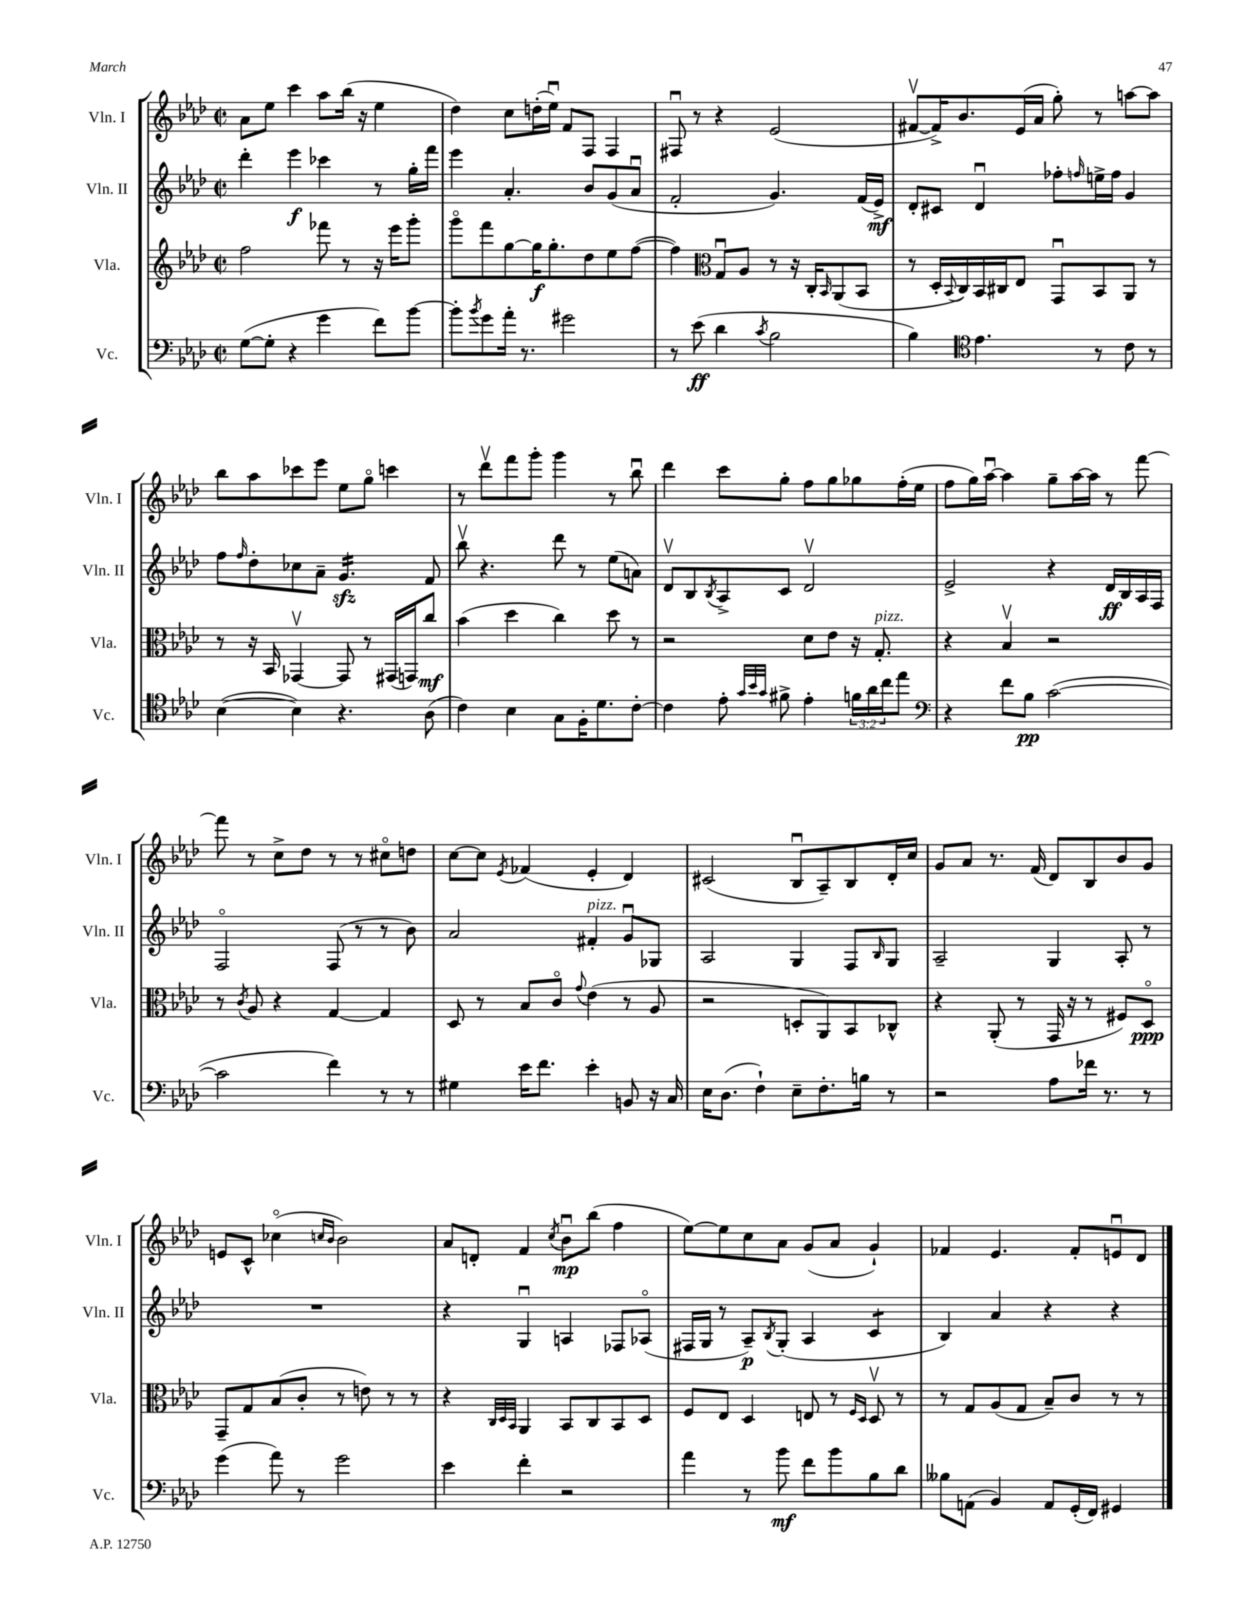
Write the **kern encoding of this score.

**kern	**dynam	**kern	**dynam	**kern	**dynam	**kern	**dynam
*part4	*part4	*part3	*part3	*part2	*part2	*part1	*part1
*staff4	*staff4	*staff3	*staff3	*staff2	*staff2	*staff1	*staff1
*I"Vc.	*	*I"Vla.	*	*I"Vln. II	*	*I"Vln. I	*
*I'Vc.	*	*I'Vla.	*	*I'Vln. II	*	*I'Vln. I	*
*clefF4	*	*clefG2	*	*clefG2	*	*clefG2	*
*k[b-e-a-d-]	*	*k[b-e-a-d-]	*	*k[b-e-a-d-]	*	*k[b-e-a-d-]	*
*M2/2	*	*M2/2	*	*M2/2	*	*M2/2	*
*met(c|)	*	*met(c|)	*	*met(c|)	*	*met(c|)	*
=46	=46	=46	=46	=46	=46	=46	=46
([8G\L	.	2ff\	.	4ddd-'\	.	8a-\L	.
8G'\J]	.	.	.	.	.	8ee-\J	.
4r	.	.	.	4eee-\	f	4ccc\	.
4g\	.	8fff-X\	.	4ccc-X\	.	8aa-\L	.
.	.	8r	.	.	.	(16bb-\Jk	.
.	.	.	.	.	.	16r	.
8f\L)	.	16r	.	8r	.	4ee-\	.
.	.	16eee-\KL	.	.	.	.	.
[8b-\J	.	8ggg'\J	.	16gg'\LL	.	.	.
.	.	.	.	16fff\JJ	.	.	.
=47	=47	=47	=47	=47	=47	=47	=47
8b-'\L]	.	8ggg\L	.	4eee-\	.	4dd-\)	.
8qb-/	.	.	.	.	.	.	.
8g\	.	8fff\	.	.	.	.	.
16a-'\Jk	.	[8gg\	.	4.a-'/	.	8cc\L	.
8.r	.	.	.	.	.	.	.
.	.	16gg\K]	f	.	.	(16ddn'\L	.
.	.	8.gg'\	.	.	.	16ee-u\JJ)	.
2g#X\	.	.	.	.	.	8f/L	.
.	.	8dd-\	.	8b-/L	.	8F/J	.
.	.	8ee-\	.	(8g/	.	4F/	.
.	.	([8ff\J	.	8a-u/J	.	.	.
=48	=48	=48	=48	=48	=48	=48	=48
8r	.	4ff\])	.	2f'/	.	8F#Xu/	.
(8e-\	ff	.	.	.	.	8r	.
*	*	*clefC3	*	*	*	*	*
4d-\	.	8Gu/L	.	.	.	4r	.
.	.	8A-/J	.	.	.	.	.
8qc/	.	.	.	.	.	.	.
2B-\	.	8r	.	4.g/)	.	(2e-/	.
.	.	16r	.	.	.	.	.
.	.	16C'/KL	.	.	.	.	.
.	.	16qqBB-/	.	.	.	.	.
.	.	(8AA-/	.	.	.	.	.
.	.	8BB-/J	.	(16f/LL	.	.	.
.	.	.	.	16e-^/JJ)	mf	.	.
=49	=49	=49	=49	=49	=49	=49	=49
4B-\)	.	8r	.	8d-'/L	.	[8f#Xv/L	.
.	.	16D-'/LL	.	8c#X/J	.	16f#^/K])	.
.	.	8qqBB-/	.	.	.	.	.
.	.	16C/)	.	.	.	8.b-/	.
*clefC4	*	*	*	*	*	*	*
4.e-\	.	16BB-/	.	4d-u/	.	.	.
.	.	16C#X/J	.	.	.	.	.
.	.	8E-/J	.	.	.	(16e-/L	.
.	.	.	.	.	.	16a-/JJ	.
.	.	8GGu/L	.	8ff-X'\L	.	8gg'\)	.
.	.	.	.	16qqffn/	.	.	.
8r	.	8BB-/	.	16een^\L	.	8r	.
.	.	.	.	16ff\JJ	.	.	.
8c\	.	8AA-/J	.	4g/	.	[8aan\L	.
8r	.	8r	.	.	.	8aa\J]	.
!!LO:LB:g=z
=50	=50	=50	=50	=50	=50	=50	=50
([4B-\	.	8r	.	8ff\L	.	8bb-\L	.
.	.	.	.	16qqff/	.	.	.
.	.	16r	.	8dd-'\	.	8aa-\	.
.	.	16BB-/	.	.	.	.	.
4B-\])	.	[4GG-Xv/	.	8cc-X\	.	8ccc-X\	.
.	.	.	.	8a-~\J	.	8eee-\J	.
*	*	*	*	*tremolo	*	*	*
4.r	.	8GG-/]	.	16gzz/LL	.	8ee-\L	.
.	.	.	.	16gzz/	.	.	.
.	.	8r	.	16gzz/	.	8gg\J	.
.	.	.	.	16gzz/	.	.	.
.	.	(16GG#X/LL	.	16gzz/	.	4cccn\	.
.	.	16GGn/J)	.	16gzz/JJ	.	.	.
*	*	*	*	*Xtremolo	*	*	*
(8A-\	.	8cc/J	mf	8f/	.	.	.
=51	=51	=51	=51	=51	=51	=51	=51
4c\)	.	(4b-\	.	8bb-v\	.	8r	.
.	.	.	.	4.r	.	8ddd-v\L	.
4B-\	.	4dd-\	.	.	.	8fff\	.
.	.	.	.	.	.	8ggg'\J	.
8G\L	.	4cc\)	.	8ddd-\	.	4ggg\	.
16F'\K	.	.	.	8r	.	.	.
8.d-\	.	.	.	.	.	.	.
.	.	8dd-\	.	(8ee-\L	.	8r	.
[8c'\J	.	8r	.	8an\J)	.	8bb-u\	.
=52	=52	=52	=52	=52	=52	=52	=52
4c\]	.	2r	.	8d-v/L	.	4ddd-\	.
.	.	.	.	8B-/	.	.	.
.	.	.	.	8qB-/	.	.	.
8e-'\	.	.	.	8A-^/	.	8ccc\L	.
32qqg/LLL	.	.	.	.	.	.	.
32qqb-/	.	.	.	.	.	.	.
32qqg/JJJ	.	.	.	.	.	.	.
8f#X^\	.	.	.	8c/J	.	8gg'\J	.
4e-'\	.	8d-\L	.	2d-v/	.	8ff\L	.
.	.	8e-\J	.	.	.	8gg\	.
24fn\LL	.	16r	.	.	.	8gg-X\	.
24a-\	.	.	.	.	.	.	.
!	!	!LO:TX:a:i:t=pizz.	!	!	!	!	!
.	.	8.G'/	.	.	.	.	.
24cc\J	.	.	.	.	.	.	.
8ee-\J	.	.	.	.	.	(16ff'\L	.
.	.	.	.	.	.	16ee-\JJ	.
=53	=53	=53	=53	=53	=53	=53	=53
*clefF4	*	*	*	*	*	*	*
4r	.	4r	.	2e-^/	.	8ff\L	.
.	.	.	.	.	.	16gg\L)	.
.	.	.	.	.	.	[16aa-u\JJ	.
8f\L	.	4B-v/	.	.	.	4aa-\]	.
8B-\J	pp	.	.	.	.	.	.
([2c\	.	2r	.	4r	.	8gg~\L	.
.	.	.	.	.	.	[16aa-\L	.
.	.	.	.	.	.	16aa-\JJ]	.
.	.	.	.	16d-/LL	ff	8r	.
.	.	.	.	16B-/	.	.	.
.	.	.	.	16A-/	.	[8fff\	.
.	.	.	.	16F/JJ	.	.	.
!!LO:LB:g=z
=54	=54	=54	=54	=54	=54	=54	=54
2c\]	.	8r	.	2F/	.	8fff\]	.
.	.	8qc/	.	.	.	.	.
.	.	8A-/	.	.	.	8r	.
.	.	4r	.	.	.	8cc^\L	.
.	.	.	.	.	.	8dd-\J	.
4f\)	.	[4G/	.	(8F/	.	8r	.
.	.	.	.	8r	.	8r	.
8r	.	4G/]	.	8r	.	8cc#X\L	.
8r	.	.	.	8b-\)	.	8ddn\J	.
=55	=55	=55	=55	=55	=55	=55	=55
4G#X\	.	8D-/	.	2a-/	.	[8cc\L	.
.	.	8r	.	.	.	8cc\J]	.
.	.	.	.	.	.	8qe-/	.
16e-\KL	.	8B-/L	.	.	.	(4f-X/	.
8.f\J	.	.	.	.	.	.	.
.	.	8c/J	.	.	.	.	.
.	.	8qqg/	.	.	.	.	.
!	!	!	!	!LO:TX:a:i:t=pizz.	!	!	!
4e-'\	.	(4e-\	.	4f#X'/	.	4e-'/	.
8BBn/	.	8r	.	8gu/L	.	4d-/)	.
16r	.	8A-/	.	8G-X/J	.	.	.
16C/	.	.	.	.	.	.	.
=56	=56	=56	=56	=56	=56	=56	=56
16E-\KL	.	2r	.	2A-/	.	(2c#X/	.
(8.D-\J	.	.	.	.	.	.	.
4F`\)	.	.	.	.	.	.	.
8E-~\L	.	8Dn'/L	.	4G/	.	8B-u/L	.
8.F'\	.	8AA-/)	.	.	.	8A-~/)	.
.	.	8BB-/	.	8F/L	.	8B-/	.
16Bn\Jk	.	.	.	.	.	.	.
.	.	.	.	16qqB-/	.	.	.
8r	.	8C-X^^/J	.	8G/J	.	16d-'/L	.
.	.	.	.	.	.	16cc/JJ	.
=57	=57	=57	=57	=57	=57	=57	=57
2r	.	4r	.	2A-~/	.	8g/L	.
.	.	.	.	.	.	8a-/J	.
.	.	(8AA-'/	.	.	.	8.r	.
.	.	8r	.	.	.	.	.
.	.	.	.	.	.	(16f/	.
8A-\L	.	16GG/	.	4G/	.	8d-/L)	.
.	.	16r	.	.	.	.	.
16f-X\Jk	.	8r	.	.	.	8B-/	.
8.r	.	.	.	.	.	.	.
.	.	8F#X/L)	.	8A-'/	.	8b-/	.
8r	.	8D-/J	ppp	8r	.	8g/J	.
!!LO:LB:g=z
=58	=58	=58	=58	=58	=58	=58	=58
(4g\	.	8GG~/L	.	1r	.	8en/L	.
.	.	8G/	.	.	.	8c^^/J	.
8a-\)	.	(8B-/	.	.	.	(4cc-X\	.
8r	.	8c'/J	.	.	.	.	.
.	.	.	.	.	.	16qqccn/LL	.
.	.	.	.	.	.	16qqb-/JJ	.
2g\	.	8r	.	.	.	2b-\)	.
.	.	8en\)	.	.	.	.	.
.	.	8r	.	.	.	.	.
.	.	8r	.	.	.	.	.
=59	=59	=59	=59	=59	=59	=59	=59
4e-\	.	4r	.	4r	.	8a-/L	.
.	.	.	.	.	.	8dn'/J	.
.	.	32qqC/LLL	.	.	.	.	.
.	.	32qqD-/	.	.	.	.	.
.	.	32qqBB-/JJJ	.	.	.	.	.
4f'\	.	4AA-/	.	4Gu/	.	4f/	.
.	.	.	.	.	.	8qcc/	.
2r	.	8BB-/L	.	4An/	.	8b-u\L	mp
.	.	8C/	.	.	.	(8bb-\J	.
.	.	8BB-/	.	8F-X/L	.	4ff\	.
.	.	8D-/J	.	(8A-X/J	.	.	.
=60	=60	=60	=60	=60	=60	=60	=60
4a-\	.	8F/L	.	16F#X/LL	.	[8ee-\L)	.
.	.	.	.	16G/JJ	.	.	.
.	.	8E-/J	.	8r	.	8ee-\]	.
8r	.	4D-/	.	8A-~/L)	p	8cc\	.
.	.	.	.	8qB-/	.	.	.
8b-\	mf	.	.	(8G'/J	.	8a-\J	.
8f\L	.	8En/	.	4A-/	.	(8g/L	.
8b-\	.	8r	.	.	.	8a-/J	.
.	.	16qqF/LL	.	.	.	.	.
.	.	16qqD-/JJ	.	.	.	.	.
*	*	*	*	*tremolo	*	*	*
8B-\	.	8D-v/	.	8c/L	.	4g`/)	.
8d-\J	.	8r	.	8c/J	.	.	.
*	*	*	*	*Xtremolo	*	*	*
=61	=61	=61	=61	=61	=61	=61	=61
8B--X\L	.	8r	.	4B-/)	.	4f-X/	.
(8AAn\J	.	8G/L	.	.	.	.	.
4BB-/)	.	(8A-/	.	4a-/	.	4.e-/	.
.	.	8G/J	.	.	.	.	.
8AA/L	.	8B-~/L)	.	4r	.	.	.
(16GG'/L	.	8c/J	.	.	.	8f-'/L	.
16FF/JJ)	.	.	.	.	.	.	.
4GG#X/	.	8r	.	4r	.	8enu/	.
.	.	8r	.	.	.	8d-/J	.
==	==	==	==	==	==	==	==
*-	*-	*-	*-	*-	*-	*-	*-
